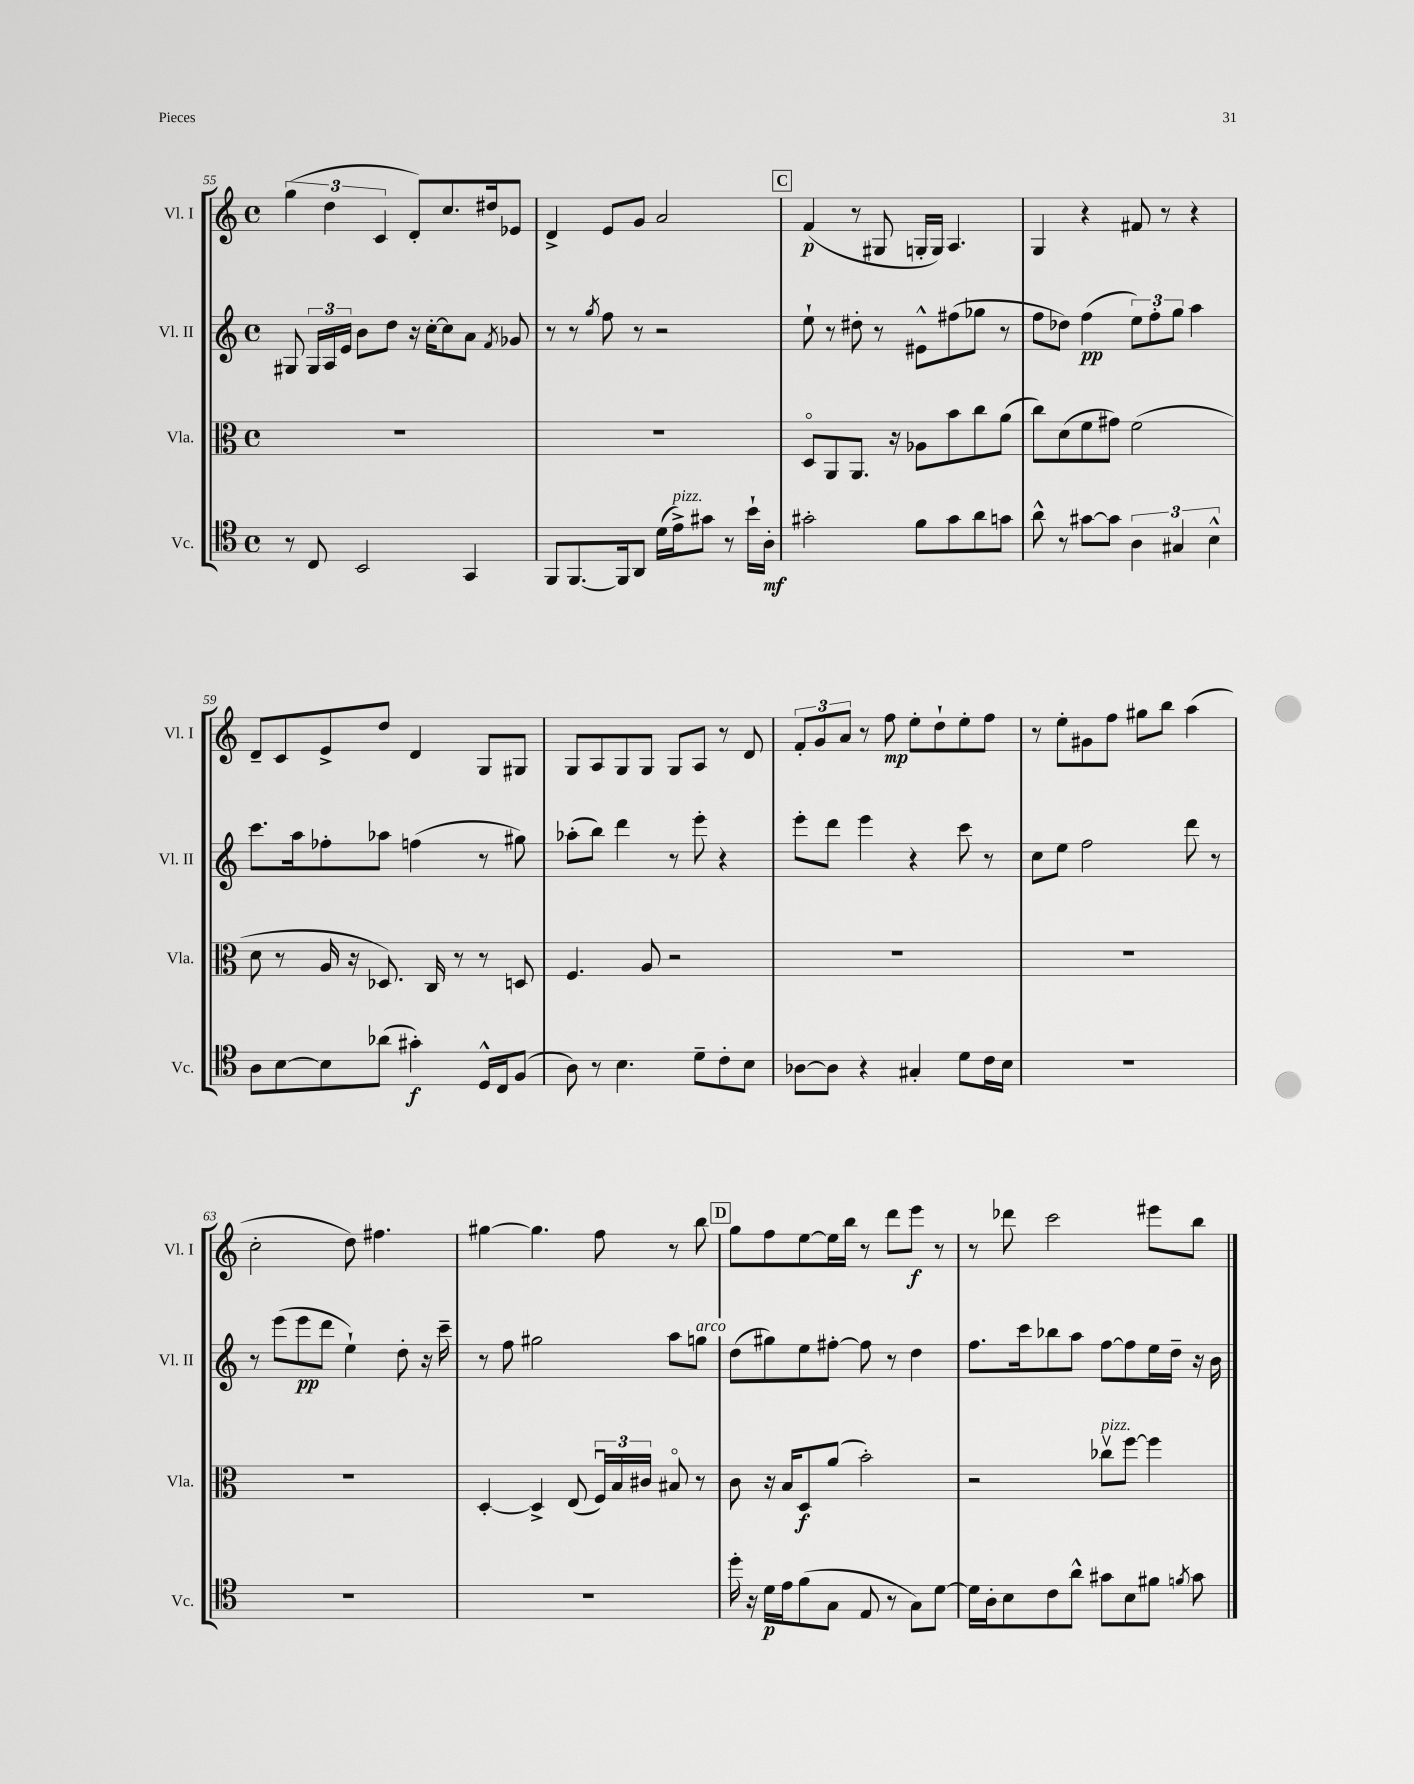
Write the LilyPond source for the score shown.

<<
\new StaffGroup <<
\new Staff = "s0" \with { instrumentName = "Vl. I" shortInstrumentName = "Vl. I" } {
    \clef treble \key c \major \defaultTimeSignature \time 4/4
    \autoBeamOff \tuplet 3/2 { g''4( d''4 c'4 } d'8[-.) c''8. dis''16 ees'8] |
    d'4-> e'8[ g'8] a'2 |
    \mark \markup { \box "C" } f'4\p( r8 gis8 g16[-. g16]) a4. |
    g4 r4 fis'8 r8 r4 |
    d'8[-- c'8 e'8-> d''8] d'4 g8[ gis8] |
    g8[ a8 g8 g8] g8[ a8] r8 d'8 |
    \tuplet 3/2 { f'8[-. g'8 a'8] } r8 f''8\mp e''8[-. d''8-! e''8-. f''8] |
    r8 e''8[-. gis'8 f''8] gis''8[ b''8] a''4( |
    c''2-. d''8) fis''4. |
    gis''4~ gis''4. f''8 r8 b''8 |
    \mark \markup { \box "D" } g''8[ f''8 e''8~ e''16 b''16] r8 d'''8[ e'''8]\f r8 |
    r8 des'''8 c'''2 eis'''8[ b''8] \bar "|." |
}
\new Staff = "s1" \with { instrumentName = "Vl. II" shortInstrumentName = "Vl. II" } {
    \clef treble \key c \major \defaultTimeSignature \time 4/4
    \autoBeamOff gis8 \tuplet 3/2 { gis16[ a16 e'16] } b'8[ d''8] r16 c''16[~-. c''8 a'8] \acciaccatura { f'8 } ges'8 |
    r8 r8 \acciaccatura { g''8 } f''8 r8 r2 |
    \mark \markup { \box "C" } e''8-! r8 dis''8-. r8 eis'8[-^ fis''8( ges''8] r8 |
    f''8[ des''8]) f''4\pp( \tuplet 3/2 { e''8[) f''8-. g''8] } a''4 |
    c'''8.[ a''16 fes''8-. aes''8] f''4( r8 gis''8) |
    aes''8[-.( b''8]) d'''4 r8 e'''8-. r4 |
    e'''8[-. d'''8] e'''4 r4 c'''8 r8 |
    c''8[ e''8] f''2 d'''8 r8 |
    r8 e'''8[( e'''8\pp d'''8] e''4-!) d''8-. r16 c'''16-- |
    r8 f''8 gis''2 a''8[ g''8]^\markup { \italic "arco" } |
    \mark \markup { \box "D" } d''8[( gis''8) e''8 fis''8]~-. fis''8 r8 d''4 |
    f''8.[ c'''16 bes''8 a''8] f''8[~ f''8 e''16 d''16]-- r16 b'16 \bar "|." |
}
\new Staff = "s2" \with { instrumentName = "Vla." shortInstrumentName = "Vla." } {
    \clef alto \key c \major \defaultTimeSignature \time 4/4
    \autoBeamOff R1 |
    R1 |
    \mark \markup { \box "C" } d8[\flageolet a,8 a,8.] r16 aes8[ b'8 c''8 a'8]( |
    c''8[) d'8( f'8 gis'8]) f'2( |
    d'8 r8 a16 r16 des8.) c16 r8 r8 d8 |
    f4. a8 r2 |
    R1 |
    R1 |
    R1 |
    d4~-. d4-> e8( \tuplet 3/2 { f16[\downbow) b16 cis'16] } bis8\flageolet r8 |
    \mark \markup { \box "D" } c'8 r16 b16[ d8\f a'8]( b'2-.) |
    r2 ces''8[\upbow^\markup { \italic "pizz." } f''8]~ f''4 \bar "|." |
}
\new Staff = "s3" \with { instrumentName = "Vc." shortInstrumentName = "Vc." } {
    \clef tenor \key c \major \defaultTimeSignature \time 4/4
    \autoBeamOff r8 c8 b,2 g,4 |
    f,8[ f,8.~ f,16 a,8] d'16[( e'16->^\markup { \italic "pizz." }) gis'8] r8 b'16[-! a16]-.\mf |
    \mark \markup { \box "C" } gis'2-. f'8[ gis'8 a'8 g'8] |
    a'8-^ r8 gis'8[~ gis'8] \tuplet 3/2 { a4 gis4 b4-^ } |
    a8[ b8~ b8 aes'8]( gis'4-.\f) d16[-^ c16 f8]( |
    a8) r8 b4. d'8[-- c'8-. b8] |
    aes8[~ aes8] r4 gis4-. d'8[ c'16 b16] |
    R1 |
    R1 |
    R1 |
    \mark \markup { \box "D" } d''16-. r16 d'16[\p e'16 f'8( g8] e8 r8 g8[) d'8]~ |
    d'16[ a16-. b8 c'8 a'8]-^ gis'8[ b8 fis'8] \acciaccatura { f'8 } gis'8 \bar "|." |
}
>>
>>
\layout { \context { \Score currentBarNumber = #55 } }
